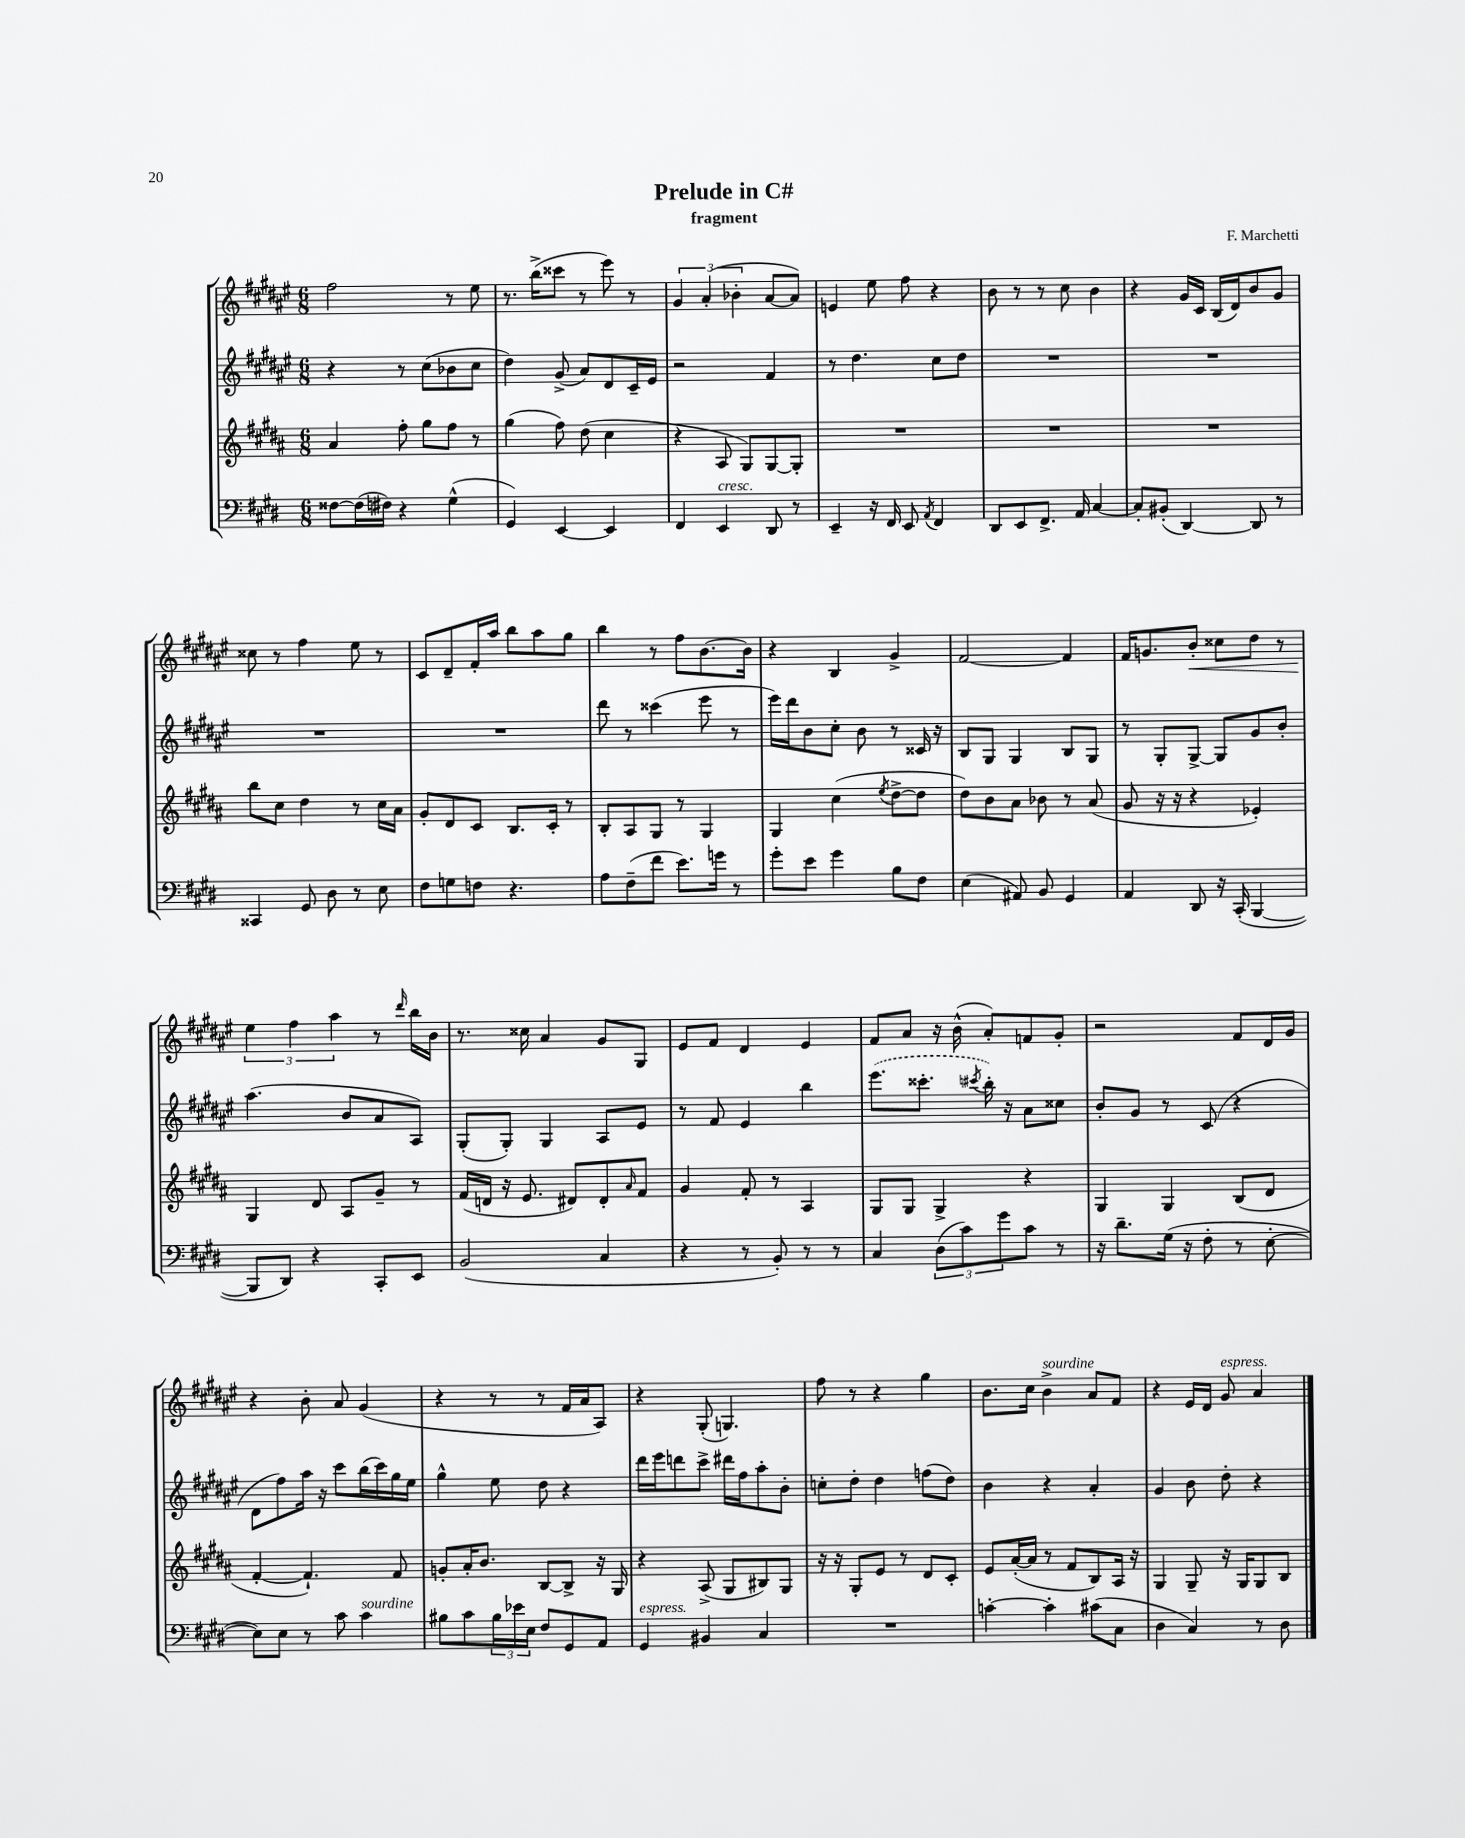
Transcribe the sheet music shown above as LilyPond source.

\header { title = "Prelude in C#" composer = "F. Marchetti" subtitle = "fragment" }
<<
\new StaffGroup <<
\new Staff = "s0" {
    \clef treble \key fis \major \numericTimeSignature \time 6/8
    fis''2 r8 eis''8 |
    r8. b''16->( cisis'''8 r8 eis'''8) r8 |
    \tuplet 3/2 { gis'4 ais'4-.( bes'4-. } ais'8~ ais'8) |
    e'4 eis''8 fis''8 r4 |
    b'8 r8 r8 cis''8 b'4 |
    r4 gis'16 cis'16 b16( dis'16) b'8 gis'8 |
    cisis''8 r8 fis''4 eis''8 r8 |
    cis'8 dis'8-- fis'16-. ais''16 b''8 ais''8 gis''8 |
    b''4 r8 fis''8 b'8.~ b'16 |
    r4 b4 gis'4-> |
    fis'2~ fis'4 |
    fis'16 g'8. b'8-.\< cisis''8 dis''8 r8 |
    \tuplet 3/2 { eis''4\! fis''4 ais''4 } r8 \grace { dis'''16 } b''16 b'16 |
    r8. cisis''16 ais'4 gis'8 gis8 |
    eis'8 fis'8 dis'4 eis'4 |
    fis'8 ais'8 r16 b'16-^( ais'8-.) f'8 gis'8-. |
    r2 fis'8 dis'16 gis'16 |
    r4 b'8-. ais'8 gis'4( |
    r4 r8 r8 fis'16 ais'16 ais8) |
    r4 gis8-.( g4.) |
    fis''8 r8 r4 gis''4 |
    b'8. cis''16 b'4->^\markup { \italic "sourdine" } ais'8 fis'8 |
    r4 eis'16 dis'16 gis'8^\markup { \italic "espress." } ais'4 \bar "|." |
}
\new Staff = "s1" {
    \clef treble \key fis \major \numericTimeSignature \time 6/8
    r4 r8 cis''8( bes'8 cis''8 |
    dis''4) gis'8->( ais'8) dis'8 cis'16-- eis'16 |
    r2 fis'4 |
    r8 dis''4. cis''8 dis''8 |
    R2. |
    R2. |
    R2. |
    R2. |
    dis'''8 r8 cisis'''4( eis'''8 r8 |
    eis'''16) dis'''16 b'8 cis''8-. b'8 r8 cisis'16 r16 |
    b8 gis8 gis4 b8 gis8 |
    r8 gis8-. gis8~-> gis8 gis'8 b'8-. |
    ais''4.( b'8 ais'8 ais8) |
    gis8-.( gis8-.) gis4 ais8 eis'8 |
    r8 fis'8 eis'4 b''4 |
    \once \slurDashed eis'''8.( cisis'''8.-. \acciaccatura { cis'''8 } b''16-.) r16 ais'8 cisis''8 |
    b'8-. gis'8 r8 cis'8( r4 |
    dis'8 fis''8) ais''16 r16 cis'''8 b''16( cis'''16) gis''16 eis''16 |
    gis''4-^ eis''8 dis''8 r4 |
    dis'''16 eis'''16 d'''8 cis'''8-> dis'''16 fis''16 ais''8-. b'8-. |
    c''8-. dis''8-. dis''4 f''8( dis''8) |
    b'4 r4 ais'4-. |
    gis'4 b'8 dis''8-. r4 \bar "|." |
}
\new Staff = "s2" {
    \clef treble \key b \major \numericTimeSignature \time 6/8
    ais'4 fis''8-. gis''8 fis''8 r8 |
    gis''4( fis''8) dis''8( cis''4 |
    r4 ais8 gis8) gis8~ gis8-. |
    R2. |
    R2. |
    R2. |
    b''8 cis''8 dis''4 r8 cis''16 ais'16 |
    gis'8-. dis'8 cis'8 b8. cis'16-. r8 |
    b8-. ais8 gis8 r8 gis4 |
    gis4 cis''4( \acciaccatura { e''8 } dis''8~-> dis''8 |
    dis''8) b'8 ais'8 bes'8 r8 ais'8( |
    gis'8 r16 r16 r4 ees'4-.) |
    gis4 dis'8 ais8 gis'8-- r8 |
    fis'16( d'16 r16 e'8. dis'8) dis'8-. \grace { ais'16 } fis'8 |
    gis'4 fis'8-. r8 ais4 |
    gis8 gis8 gis4-> r4 |
    gis4 gis4 b8( dis'8 |
    fis'4~-. fis'4.-!) fis'8 |
    g'8-. ais'16-. b'8. b8~ b8-> r16 gis16 |
    r4 ais8->( gis8 bis8) gis8 |
    r16 r16 gis8-. e'8 r8 dis'8 cis'8-. |
    e'8 ais'16~-.( ais'16 r8 fis'8 b8) ais16 r16 |
    gis4 gis8-- r16 gis16 gis8 b8 \bar "|." |
}
\new Staff = "s3" {
    \clef bass \key e \major \numericTimeSignature \time 6/8
    fisis8~ fisis16( fis16) r4 gis4-^( |
    gis,4) e,4~ e,4 |
    fis,4 e,4^\markup { \italic "cresc." } dis,8 r8 |
    e,4-- r16 fis,16 e,8 \acciaccatura { a,8 } fis,4 |
    dis,8 e,8 fis,8.-> a,16 cis4~ |
    cis8-. bis,8-.( dis,4~) dis,8 r8 |
    cisis,4 gis,8 dis8 r8 e8 |
    fis8 g8 f8 r4. |
    a8 fis8--( fis'8 e'8.) g'16 r8 |
    gis'8-. e'8 gis'4 b8 fis8 |
    e4( ais,8) b,8 gis,4 |
    a,4 dis,8 r16 cis,16-.( b,,4~ |
    b,,8 dis,8) r4 cis,8-. e,8 |
    b,2( cis4 |
    r4 r8 b,8-.) r8 r8 |
    cis4 \tuplet 3/2 { dis8( cis'8) gis'8 } cis'8 r8 |
    r16 dis'8.-- gis16( r16 fis8-. r8 e8~-. |
    e8) e8 r8 cis'8 cis'4^\markup { \italic "sourdine" } |
    bis8 cis'8 \tuplet 3/2 { bis16 ees'16 e16 } fis8 gis,8 a,8 |
    gis,4^\markup { \italic "espress." } bis,4 cis4 |
    R2. |
    c'4~-. c'4-. cis'8( cis8 |
    dis4 cis4) r8 dis8 \bar "|." |
}
>>
>>
\layout { \context { \Score \remove "Bar_number_engraver" } }
